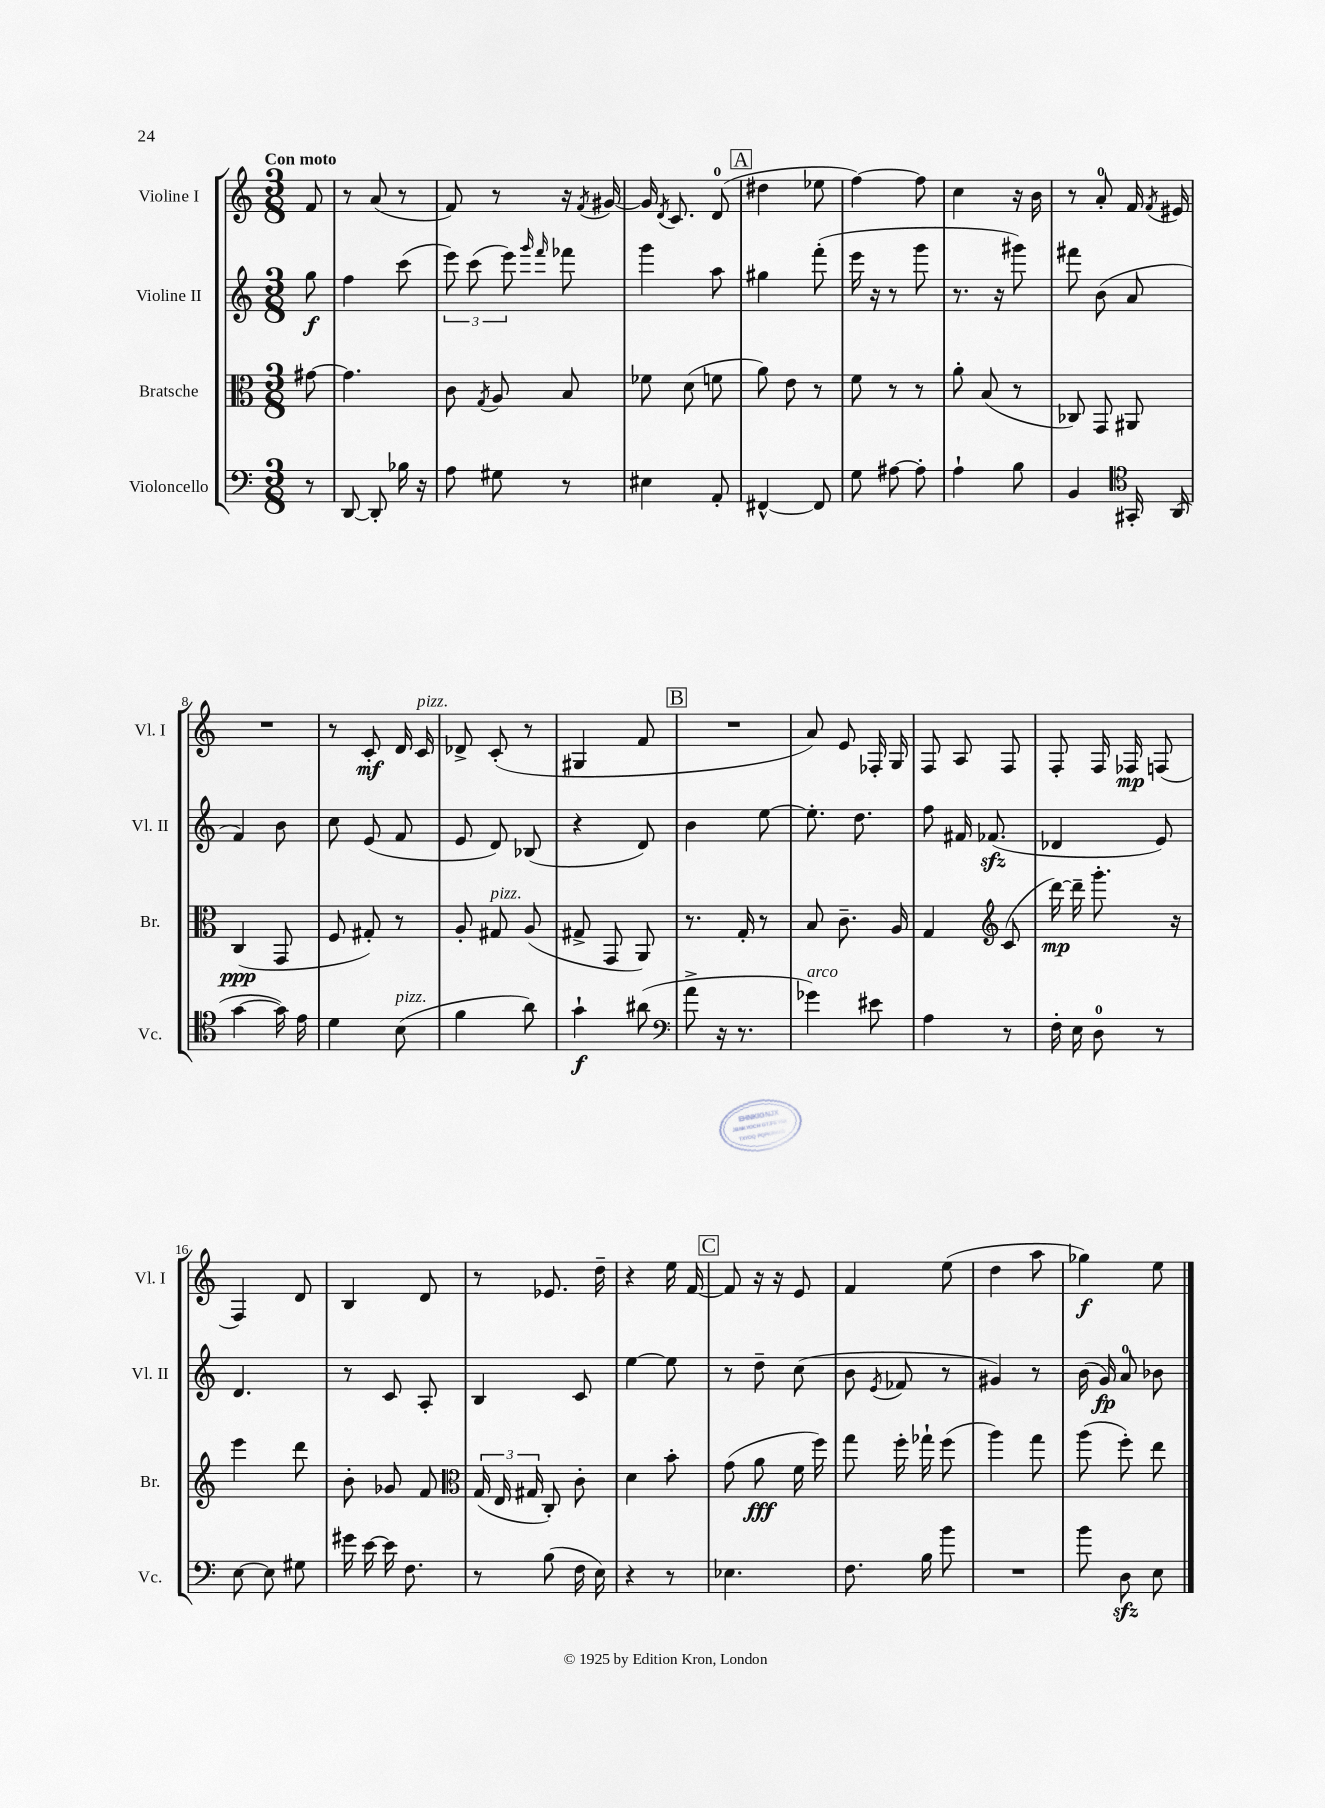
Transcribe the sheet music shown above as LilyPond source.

<<
\new StaffGroup <<
\new Staff = "s0" \with { instrumentName = "Violine I" shortInstrumentName = "Vl. I" } {
    \clef treble \key c \major \numericTimeSignature \time 3/8 \partial 8 \tempo "Con moto"
    \autoBeamOff f'8 |
    r8 a'8( r8 |
    f'8) r8 r16 \acciaccatura { f'8 } gis'16~ |
    gis'16 \acciaccatura { d'8 } c'8. d'8-0( |
    \mark \markup { \box "A" } dis''4 ees''8 |
    f''4~) f''8 |
    c''4 r16 b'16 |
    r8 a'8-0-. f'16 \acciaccatura { f'8 } eis'16 |
    R4. |
    r8 c'8-.\mf d'16 c'16^\markup { \italic "pizz." } |
    des'8-> c'8-.( r8 |
    gis4 f'8 |
    \mark \markup { \box "B" } R4. |
    a'8) e'8 fes16-. g16 |
    f8 a8 f8 |
    f8-. f16 fes16\mp f8( |
    f4) d'8 |
    b4 d'8 |
    r8 ees'8. d''16-- |
    r4 e''16 f'16~ |
    \mark \markup { \box "C" } f'8 r16 r16 e'8 |
    f'4 e''8( |
    d''4 a''8 |
    ges''4\f) e''8 \bar "|." |
}
\new Staff = "s1" \with { instrumentName = "Violine II" shortInstrumentName = "Vl. II" } {
    \clef treble \key c \major \numericTimeSignature \time 3/8 \partial 8
    \autoBeamOff g''8\f |
    f''4 c'''8( |
    \tuplet 3/2 { e'''8) c'''8( e'''8) } \grace { g'''16 f'''16 } fes'''8 |
    g'''4 a''8 |
    \mark \markup { \box "A" } gis''4 f'''8-.( |
    e'''16 r16 r8 g'''8 |
    r8. r16 gis'''8) |
    fis'''8 b'8( a'8 |
    f'4) b'8 |
    c''8 e'8( f'8 |
    e'8 d'8) bes8( |
    r4 d'8) |
    \mark \markup { \box "B" } b'4 e''8~ |
    e''8.-. d''8. |
    f''8 fis'16 fes'8.\sfz( |
    des'4 e'8) |
    d'4. |
    r8 c'8 a8-. |
    b4 c'8 |
    e''4~ e''8 |
    \mark \markup { \box "C" } r8 d''8-- c''8( |
    b'8 \acciaccatura { e'8 } fes'8 r8 |
    gis'4) r8 |
    b'16( g'16\fp) a'8-0 bes'8 \bar "|." |
}
\new Staff = "s2" \with { instrumentName = "Bratsche" shortInstrumentName = "Br." } {
    \clef alto \key c \major \numericTimeSignature \time 3/8 \partial 8
    \autoBeamOff gis'8~ |
    gis'4. |
    c'8 \acciaccatura { g8 } a8 b8 |
    fes'8 d'8( f'8 |
    \mark \markup { \box "A" } a'8) e'8 r8 |
    f'8 r8 r8 |
    a'8-. b8( r8 |
    ces8) g,8 ais,8 |
    c4\ppp( g,8 |
    f8 gis8-.) r8 |
    a8-. gis8^\markup { \italic "pizz." } a8( |
    gis8-> g,8 a,8) |
    \mark \markup { \box "B" } r8. g16-. r8 |
    b8 c'8.-- a16 |
    g4 \clef treble c'8( |
    d'''16~\mp) d'''16-- g'''8.-. r16 |
    e'''4 d'''8 |
    b'8-. ges'8 f'8 |
    \clef alto \tuplet 3/2 { g16( e16 gis16 } c8-.) c'8-. |
    d'4 b'8-. |
    \mark \markup { \box "C" } g'8( a'8\fff f'16 f''16) |
    g''8 f''16-. ges''16-! f''8( |
    a''4) g''8 |
    a''8( f''8-.) e''8 \bar "|." |
}
\new Staff = "s3" \with { instrumentName = "Violoncello" shortInstrumentName = "Vc." } {
    \clef bass \key c \major \numericTimeSignature \time 3/8 \partial 8
    \autoBeamOff r8 |
    d,8~ d,8-. bes16 r16 |
    a8 gis8 r8 |
    eis4 a,8-. |
    \mark \markup { \box "A" } fis,4~-^ fis,8 |
    g8 ais8~ ais8-. |
    a4-! b8 |
    b,4 \clef tenor gis,16-. a,16( |
    g'4~ g'16) e'16 |
    d'4 b8^\markup { \italic "pizz." }( |
    f'4 a'8) |
    g'4-!\f ais'8( |
    \mark \markup { \box "B" } \clef bass a'8-> r16 r8. |
    ges'4^\markup { \italic "arco" }) eis'8 |
    a4 r8 |
    f16-. e16 d8-0 r8 |
    e8~ e8 gis8 |
    gis'16 e'16~ e'16 f8. |
    r8 b8( f16 e16) |
    r4 r8 |
    \mark \markup { \box "C" } ees4. |
    f8. b16 b'8 |
    R4. |
    b'8 d8\sfz e8 \bar "|." |
}
>>
>>
